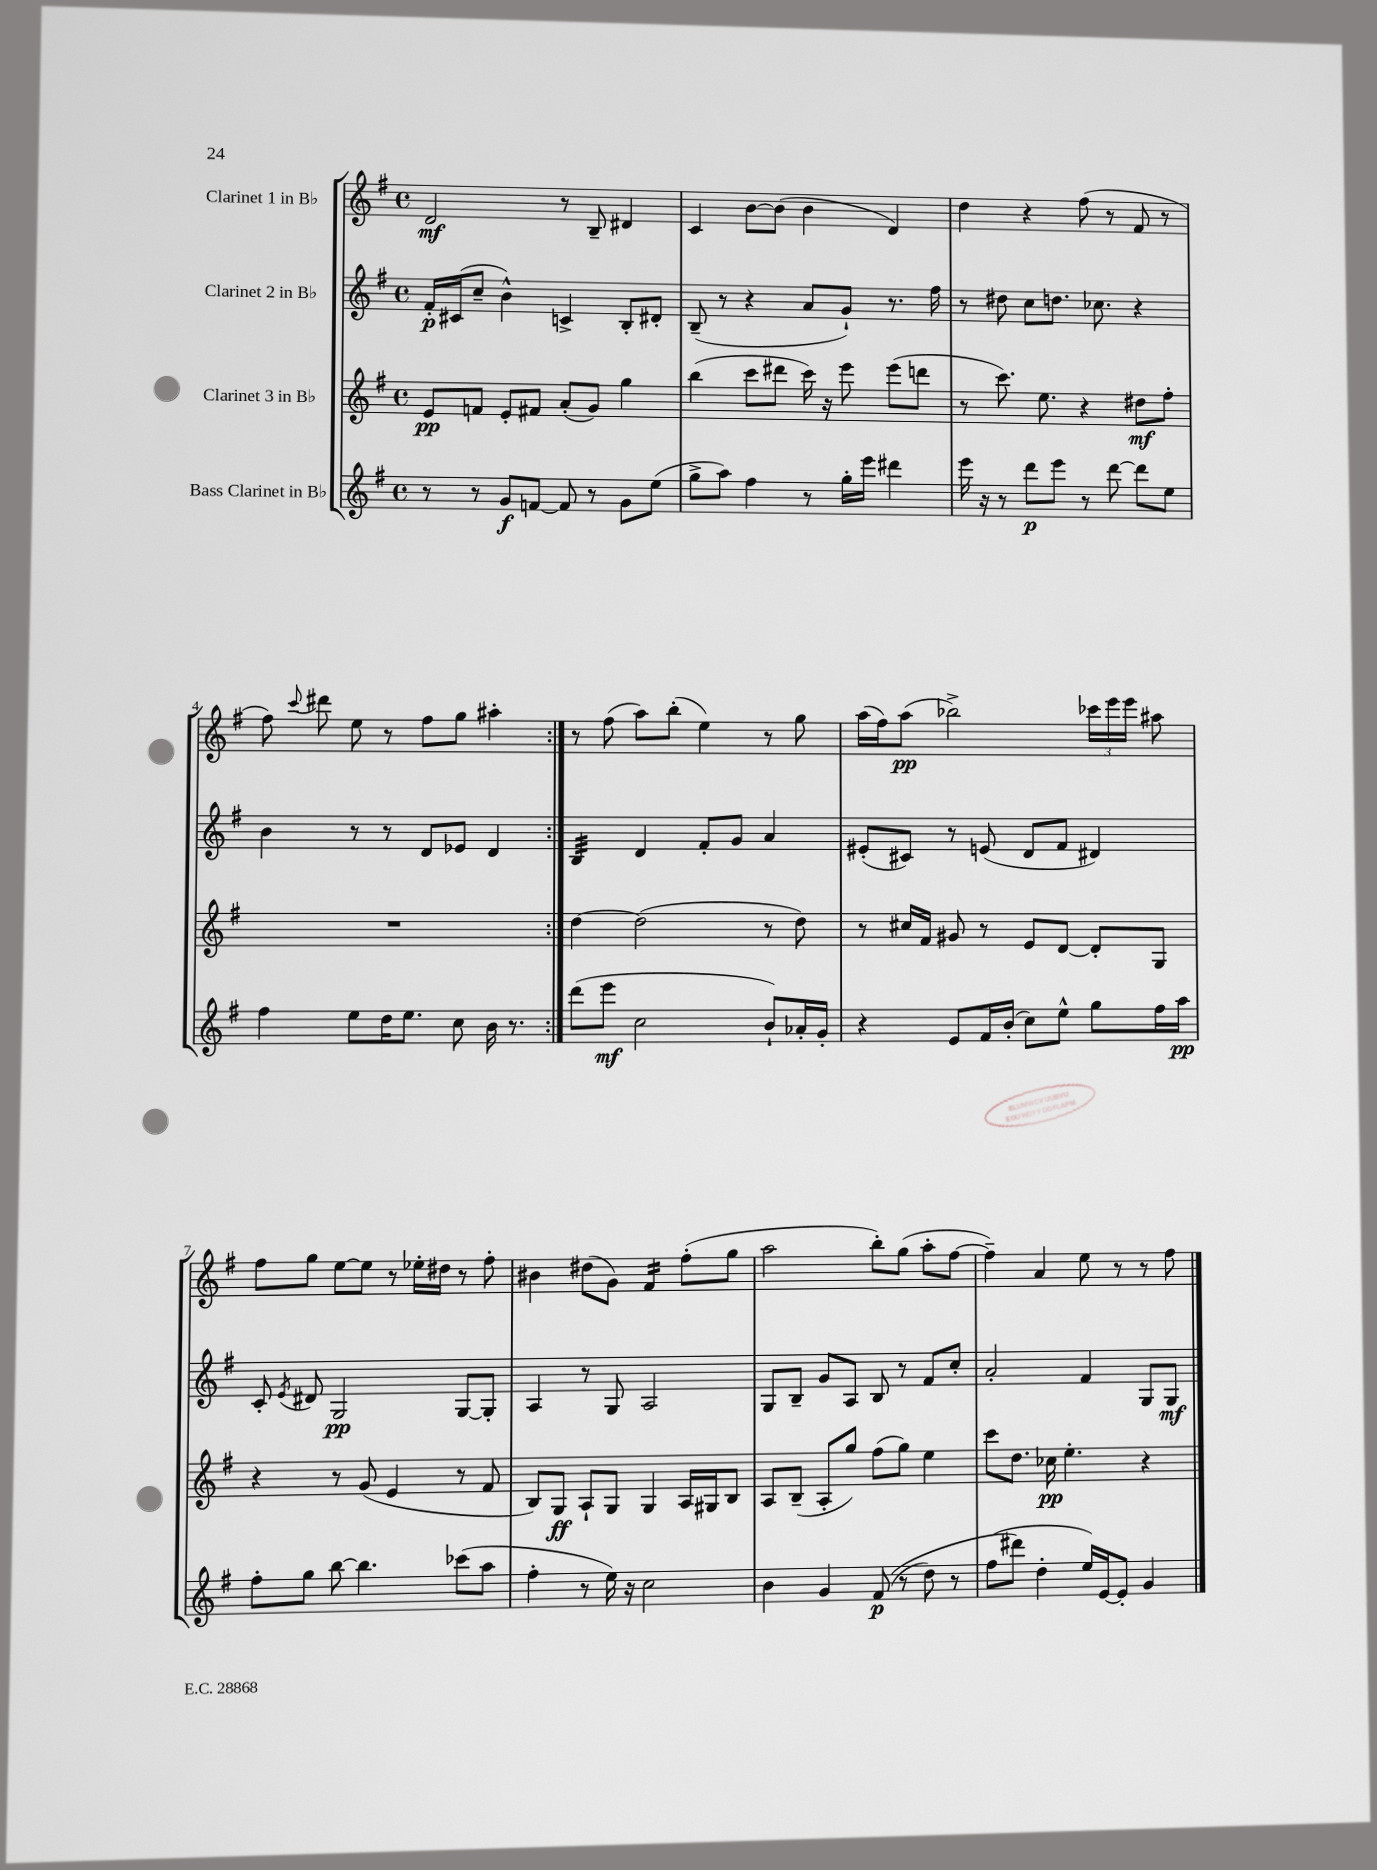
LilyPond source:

<<
\new StaffGroup <<
\new Staff = "s0" \with { instrumentName = "Clarinet 1 in Bb" } {
    \clef treble \key g \major \defaultTimeSignature \time 4/4
    \autoBeamOff \repeat volta 2 { d'2\mf r8 b8-- dis'4 |
    c'4 b'8[~ b'8]( b'4 d'4) |
    d''4 r4 fis''8( r8 fis'8 r8 |
    fis''8) \appoggiatura { c'''8 } dis'''8 e''8 r8 fis''8[ g''8] ais''4-. | }
    r8 fis''8( a''8[) b''8]-.( e''4) r8 g''8 |
    a''16[( fis''16) a''8]\pp( bes''2->) \tuplet 3/2 { ces'''16[ e'''16 e'''16] } ais''8 |
    fis''8[ g''8] e''8[~ e''8] r8 ees''16[-. dis''16] r8 fis''8-. |
    bis'4 dis''8[( g'8]) fis'4:16 fis''8[-.( g''8] |
    a''2 b''8[-.) g''8]( a''8[-. fis''8]~ |
    fis''4--) a'4 e''8 r8 r8 fis''8 \bar "|." |
}
\new Staff = "s1" \with { instrumentName = "Clarinet 2 in Bb" } {
    \clef treble \key g \major \defaultTimeSignature \time 4/4
    \autoBeamOff \repeat volta 2 { fis'16[-.\p cis'16( c''8]-- b'4-^) c'4-> b8[-. dis'8]-. |
    b8--( r8 r4 a'8[ g'8]-!) r8. fis''16 |
    r8 dis''8 c''8[ d''8.] ces''8. r4 |
    b'4 r8 r8 d'8[ ees'8] d'4 | }
    b4:32 d'4 fis'8[-. g'8] a'4 |
    eis'8[-.( cis'8]) r8 e'8( d'8[ fis'8] dis'4) |
    c'8-. \acciaccatura { e'8 } dis'8 g2\pp g8[~ g8]-. |
    a4 r8 g8 a2 |
    g8[ b8]-- g'8[ a8] b8 r8 fis'8[ c''8]-. |
    a'2-. fis'4 g8[ g8]\mf \bar "|." |
}
\new Staff = "s2" \with { instrumentName = "Clarinet 3 in Bb" } {
    \clef treble \key g \major \defaultTimeSignature \time 4/4
    \autoBeamOff \repeat volta 2 { e'8[\pp f'8] e'8[-. fis'8] a'8[-.( g'8]) g''4 |
    b''4( c'''8[ dis'''8] c'''16) r16 e'''8 e'''8[( d'''8] |
    r8 c'''8.) e''8. r4 dis''8[\mf fis''8]-. |
    R1 | }
    d''4~ d''2( r8 d''8) |
    r8 cis''16[ fis'16] gis'8 r8 e'8[ d'8]~ d'8[-. g8] |
    r4 r8 g'8( e'4 r8 fis'8 |
    b8[) g8]\ff a8[-! g8] g4 a16[ gis16 b8] |
    a8[ b8]--( a8[-. g''8]) fis''8[( g''8]) e''4 |
    c'''8[ d''8.] ces''16\pp e''4.-. r4 \bar "|." |
}
\new Staff = "s3" \with { instrumentName = "Bass Clarinet in Bb" } {
    \clef treble \key g \major \defaultTimeSignature \time 4/4
    \autoBeamOff \repeat volta 2 { r8 r8 g'8[\f f'8]~ f'8 r8 g'8[ e''8]( |
    g''8[-> a''8]) fis''4 r8 g''16[-. e'''16] dis'''4 |
    e'''16 r16 r8 d'''8[\p e'''8] r8 d'''8~ d'''8[ e''8] |
    fis''4 e''8[ d''16 e''8.] c''8 b'16 r8. | }
    d'''8[( e'''8]\mf c''2 b'8[-!) aes'16-. g'16]-. |
    r4 e'8[ fis'16 b'16]-.( c''8[) e''8]-^ g''8[ fis''16 a''16]\pp |
    fis''8[-. g''8] b''8~ b''4. ces'''8[( a''8] |
    fis''4-. r8 e''16) r16 c''2 |
    b'4 g'4 fis'8\p(\( r8 d''8) r8 |
    fis''8[( dis'''8]\) d''4-. e''16[) e'16~ e'8]-. g'4 \bar "|." |
}
>>
>>
